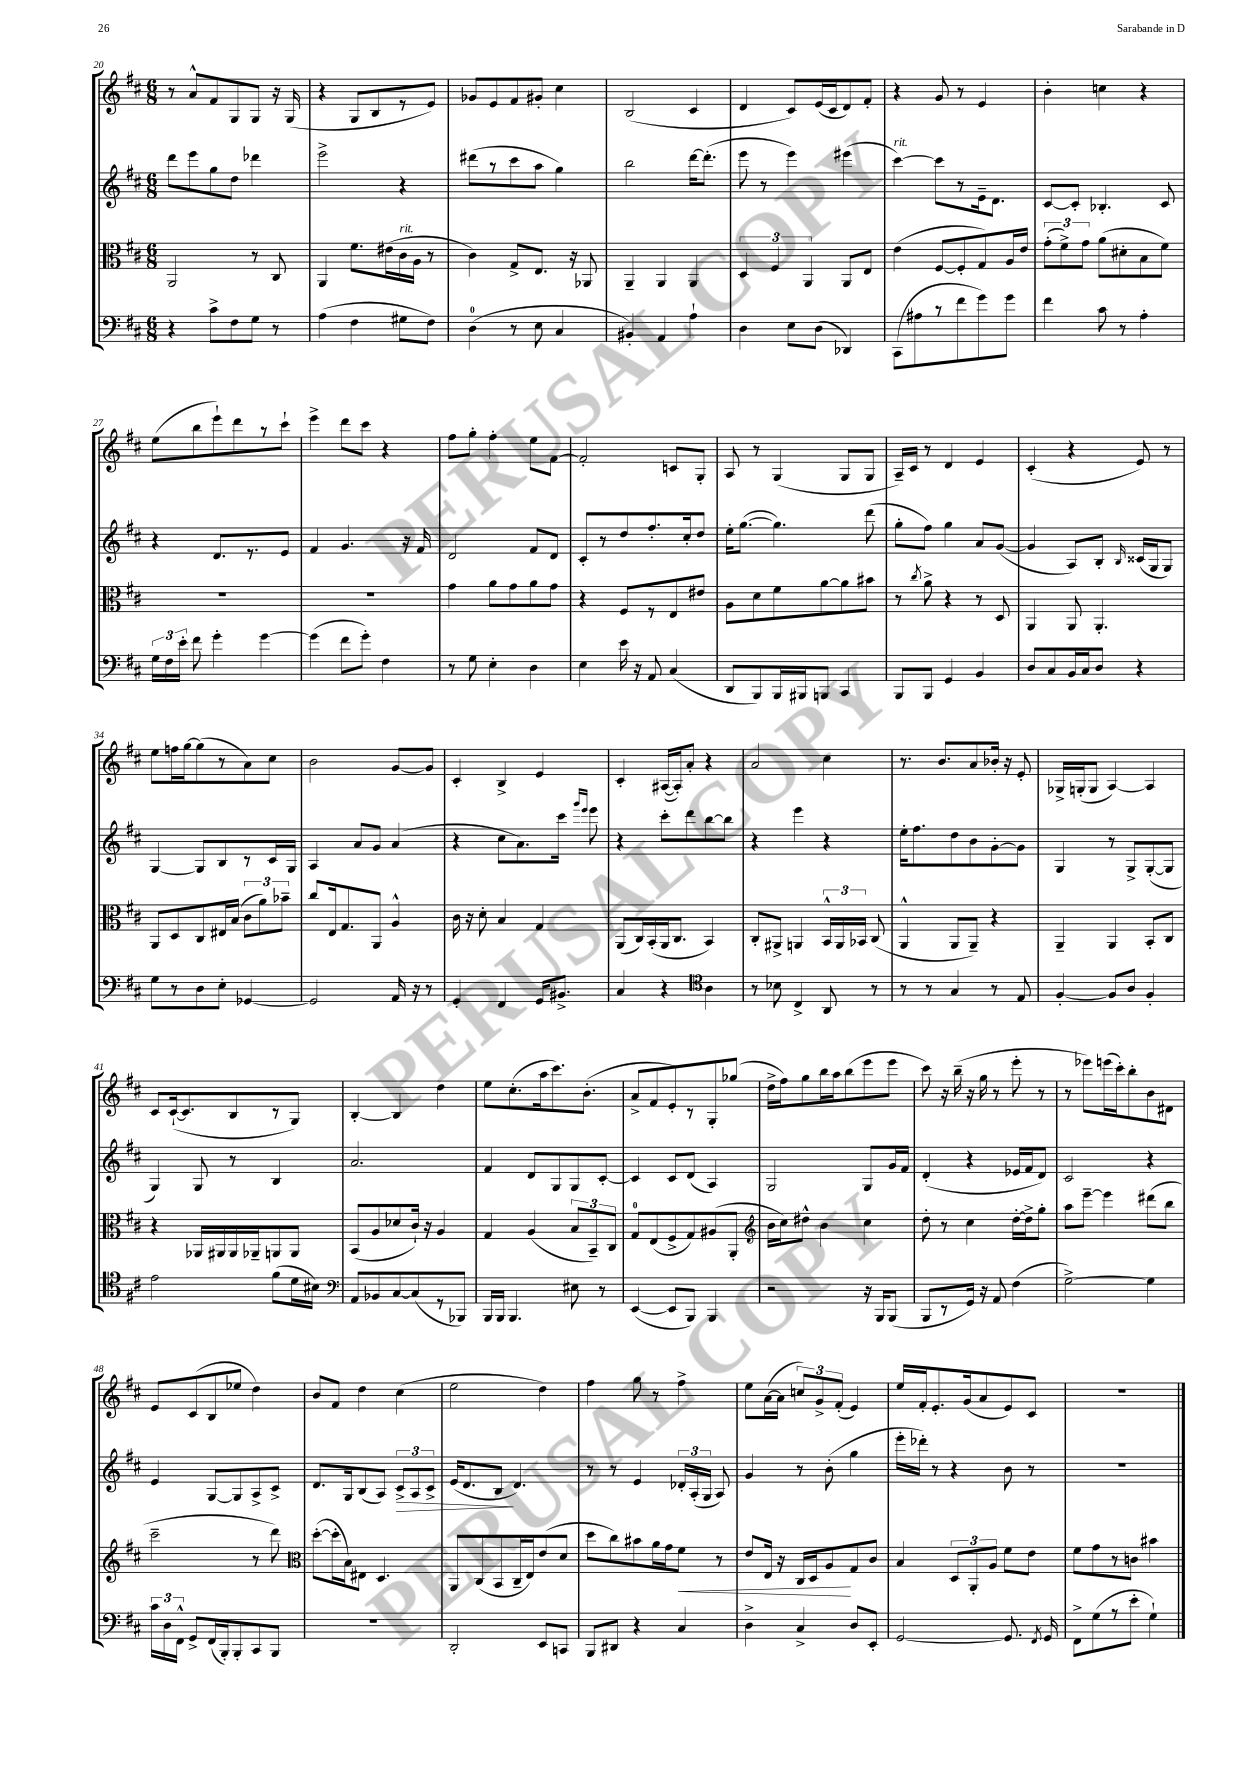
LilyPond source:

<<
\new StaffGroup <<
\new Staff = "s0" {
    \clef treble \key d \major \numericTimeSignature \time 6/8
    \autoBeamOff r8 a'8[-^ fis'8 g8 g8] r16 g16( |
    r4 g8[ b8 r8 e'8]) |
    ges'8[ e'8 fis'8 gis'8]-. cis''4 |
    b2( cis'4 |
    d'4 cis'8[) e'16( cis'16 d'8) fis'8]-. |
    r4 g'8 r8 e'4 |
    b'4-. c''4 r4 |
    e''8[( b''8 e'''8-!) d'''8 r8 cis'''8]-! |
    e'''4-> d'''8[ cis'''8] r4 |
    fis''8[ g''8]-. fis''4-. e''8[ fis'8]~ |
    fis'2-. c'8[ g8]-. |
    a8 r8 g4( g8[ g8] |
    a16[--) cis'16] r8 d'4 e'4 |
    cis'4-.( r4 e'8) r8 |
    e''8[ f''16 g''16~ g''8( r8 a'8) cis''8] |
    b'2 g'8[~ g'8] |
    cis'4-. b4-> e'4 |
    cis'4-. ais16[~( ais16-.) a'8]-. r4 |
    a'2 cis''4 |
    r8. b'8.[ a'8 bes'16]-. r16 e'8-. |
    ges16[-> g16-.( g8] a4~) a4 |
    cis'8[ cis'16~-!( cis'8. b8 r8 g8]) |
    b4~-. b4 d''4 |
    e''8[ cis''8.-.( a''16 cis'''8.) b'8.]-.( |
    a'8[-> fis'8 e'8-.) r8 g8-. ges''8]( |
    d''16[-> fis''16) g''8 b''16 a''16 b''8( e'''8 e'''8] |
    cis'''8) r16 b''16--( r16 g''16 r8 e'''8-. r8 |
    r8 ees'''8[) e'''16( cis'''16-.) b''8-. b'8 dis'8] |
    e'8[ cis'8( b8 ees''8] d''4) |
    b'8[ fis'8] d''4 cis''4( |
    e''2 d''4) |
    fis''4 g''8 r8 fis''4-> |
    e''8[ a'16~( a'16] \tuplet 3/2 { c''8[) g'8-> fis'8]-.( } e'4) |
    e''16[ fis'16-. e'8.-. g'16( a'8 e'8) cis'8] |
    R2. \bar "|." |
}
\new Staff = "s1" {
    \clef treble \key d \major \numericTimeSignature \time 6/8
    \autoBeamOff d'''8[ e'''8 g''8 d''8] des'''4 |
    e'''2-> r4 |
    dis'''8[( r8 cis'''8 a''8] g''4) |
    b''2 d'''16[~ d'''8.]-.( |
    e'''8 r8 e'''4) eis'''4( |
    cis'''4~^\markup { \italic "rit." }) cis'''8[ r8 e'16-- d'8.] |
    cis'8[~ cis'8]-. bes4.-. cis'8 |
    r4 d'8.[ r8. e'8] |
    fis'4 g'4. r16 fis'16 |
    d'2 fis'8[ d'8] |
    cis'8[-. r8 d''8 fis''8.-. cis''16-. d''8] |
    e''16[-. g''8.]~( g''4.) d'''8( |
    g''8[-. fis''8]) g''4 a'8[ g'8]~( |
    g'4 a8[) b8]-. \grace { b16 } cisis'16[( g16 g8]) |
    g4~ g8[ b8 r8 cis'16 g16] |
    a4 a'8[ g'8] a'4( |
    r4 cis''8[ a'8.) cis'''16] \grace { g'''16[ e'''16] } e'''8 |
    r4 cis'''8[-. d'''8 b''8~ b''8] |
    r4 e'''4 r4 |
    e''16[-. fis''8. d''8 b'8 g'8~-. g'8] |
    g4 r8 g8[-> g8~-.( g8] |
    g4) g8 r8 b4 |
    a'2. |
    fis'4 d'8[ g8 g8 cis'8]~-. |
    cis'4 cis'8[ d'8]( a4) |
    g2 g8[ g'16 fis'16] |
    d'4-.( r4 ees'16[ fis'16 d'8]) |
    cis'2 r4 |
    e'4 g8[~ g8 a8-> cis'8]-> |
    d'8.[ g16 b8( a8]) \tuplet 3/2 { cis'8[->\> a8 cis'8]-> } |
    e'16[( d'8. b8]\! d'4.) |
    r8 r8 e'4 \tuplet 3/2 { des'16[-. a16-.( g16] } a8) |
    g'4 r8 b'8-.( g''4 |
    e'''16[-. des'''16]-.) r8 r4 b'8 r8 |
    R2. \bar "|." |
}
\new Staff = "s2" {
    \clef alto \key d \major \numericTimeSignature \time 6/8
    \autoBeamOff a,2 r8 cis8 |
    a,4 fis'8.[ eis'16( cis'16^\markup { \italic "rit." } a16] r8 |
    cis'4) g8[-> e8.] r16 aes,8 |
    a,4-- a,4 a,4 |
    \tuplet 3/2 { d4 fis4 a,4 } a,8[ e8] |
    e'4( fis8[~ fis8-. g8) a16 e'16] |
    \tuplet 3/2 { g'8[-.( fis'8->) g'8] } a'8[( dis'8-. b8 fis'8]) |
    R2. |
    R2. |
    g'4 a'8[ g'8 a'8 g'8] |
    r4 fis8[ r8 e8 eis'8] |
    a8[ d'8 fis'8 a'8~ a'8 bis'8] |
    r8 \acciaccatura { cis''8 } a'8-> r4 r8 d8 |
    a,4 a,8 a,4.-. |
    a,8[ d8 cis8 eis16 b16]( \tuplet 3/2 { cis'8[ a'8) bes'8]-- } |
    cis''8[ e16 g8. a,8] a4-^ |
    cis'16 r16 d'8-. b4 g4 |
    a,8[( cis16) b,16-.( a,16 cis8.] b,4) |
    cis8[-. ais,8]-> a,4 \tuplet 3/2 { b,16[-^ a,16 bes,16] } cis8( |
    a,4-^ a,8[ a,8]--) r4 |
    a,4-- a,4 b,8[-. cis8] |
    r4 aes,16[ ais,16 ais,16 aes,16-- a,8 a,8] |
    b,8[( a8 des'8 cis'16]-!) r16 a4 |
    g4 a4( \tuplet 3/2 { b8[ b,8--) cis8] } |
    g8[-0 e8( fis8-> g8) ais8( a,8]-. |
    \clef treble b'16[ cis''16) dis''8]-^ b'4 cis''4 |
    d''8-. r8 cis''4 d''16[~-. d''16-> g''8]-. |
    a''8[ e'''8]~-- e'''4 dis'''8[( b''8] |
    cis'''2-- r8 d'''8) |
    \clef alto d''8[~-.( d''16-. b16) eis8] d4. |
    a,8[ cis8( b,8 cis16-- e16) e'8( d'8] |
    d''8[ cis''8) bis'8 a'16 g'16 fis'8]\< r8 |
    e'8[ e16] r16 cis16[ d16 a8\! g8 cis'8] |
    b4 \tuplet 3/2 { d8[ a,8-. a8] } fis'8[ e'8] |
    fis'8[ g'8 r8 c'8] bis'4 \bar "|." |
}
\new Staff = "s3" {
    \clef bass \key d \major \numericTimeSignature \time 6/8
    \autoBeamOff r4 cis'8[-> fis8 g8] r8 |
    a4( fis4 gis8[ fis8]) |
    d4-0( r8 e8 cis4 |
    bis,4-.) a,4 a4-! |
    d4 e8[ d8]( des,4) |
    cis,8[( ais8 r8 fis'8 g'8) g'8] |
    fis'4 cis'8 r8 a4-. |
    \tuplet 3/2 { g16[ fis16 e'16]-. } fis'8 g'4-. g'4~ |
    g'4( fis'8[ g'8]-.) fis4 |
    r8 g8 e4-. d4 |
    e4 e'16 r16 a,8 cis4( |
    d,8[ b,,8) b,,16 bis,,16 b,,8] cis,4 |
    b,,8[ b,,8] g,4 b,4 |
    d8[ cis8 b,16 cis16 d8] r4 |
    g8[ r8 d8 e8]-. ges,4~ |
    ges,2 a,16 r16 r8 |
    g,4-. fis,4 g,16[ bis,8.]-> |
    cis4 r4 \clef tenor a4 |
    r8 bes8 cis4-> a,8 r8 |
    r8 r8 g4 r8 e8 |
    fis4~-. fis8[ a8] fis4-. |
    e'2 fis'8[( d'16 bis16]) |
    \clef bass a,8[ bes,8 cis8~ cis8( r8 bes,,8]) |
    b,,16[ b,,16] b,,4. eis8 r8 |
    e,4~( e,8[ b,,8]) b,,4 |
    r2 r16 b,,16[ b,,8]( |
    b,,8[ r8 g,16]) r16 a,8 fis4( |
    g2~->) g4 |
    \tuplet 3/2 { cis'16[ d16 fis,16]-^ } g,8[-> fis,16( b,,16-.) b,,8-. cis,8 b,,8] |
    R2. |
    d,2-. e,8[ c,8] |
    b,,8[ dis,8] r4 cis4 |
    d4-> cis4-> d8[ e,8]-. |
    g,2~ g,8. \acciaccatura { fis,8 } g,16 |
    fis,8[-> g8( r8 e'8]-. g4-!) \bar "|." |
}
>>
>>
\layout { \context { \Score currentBarNumber = #20 } }
